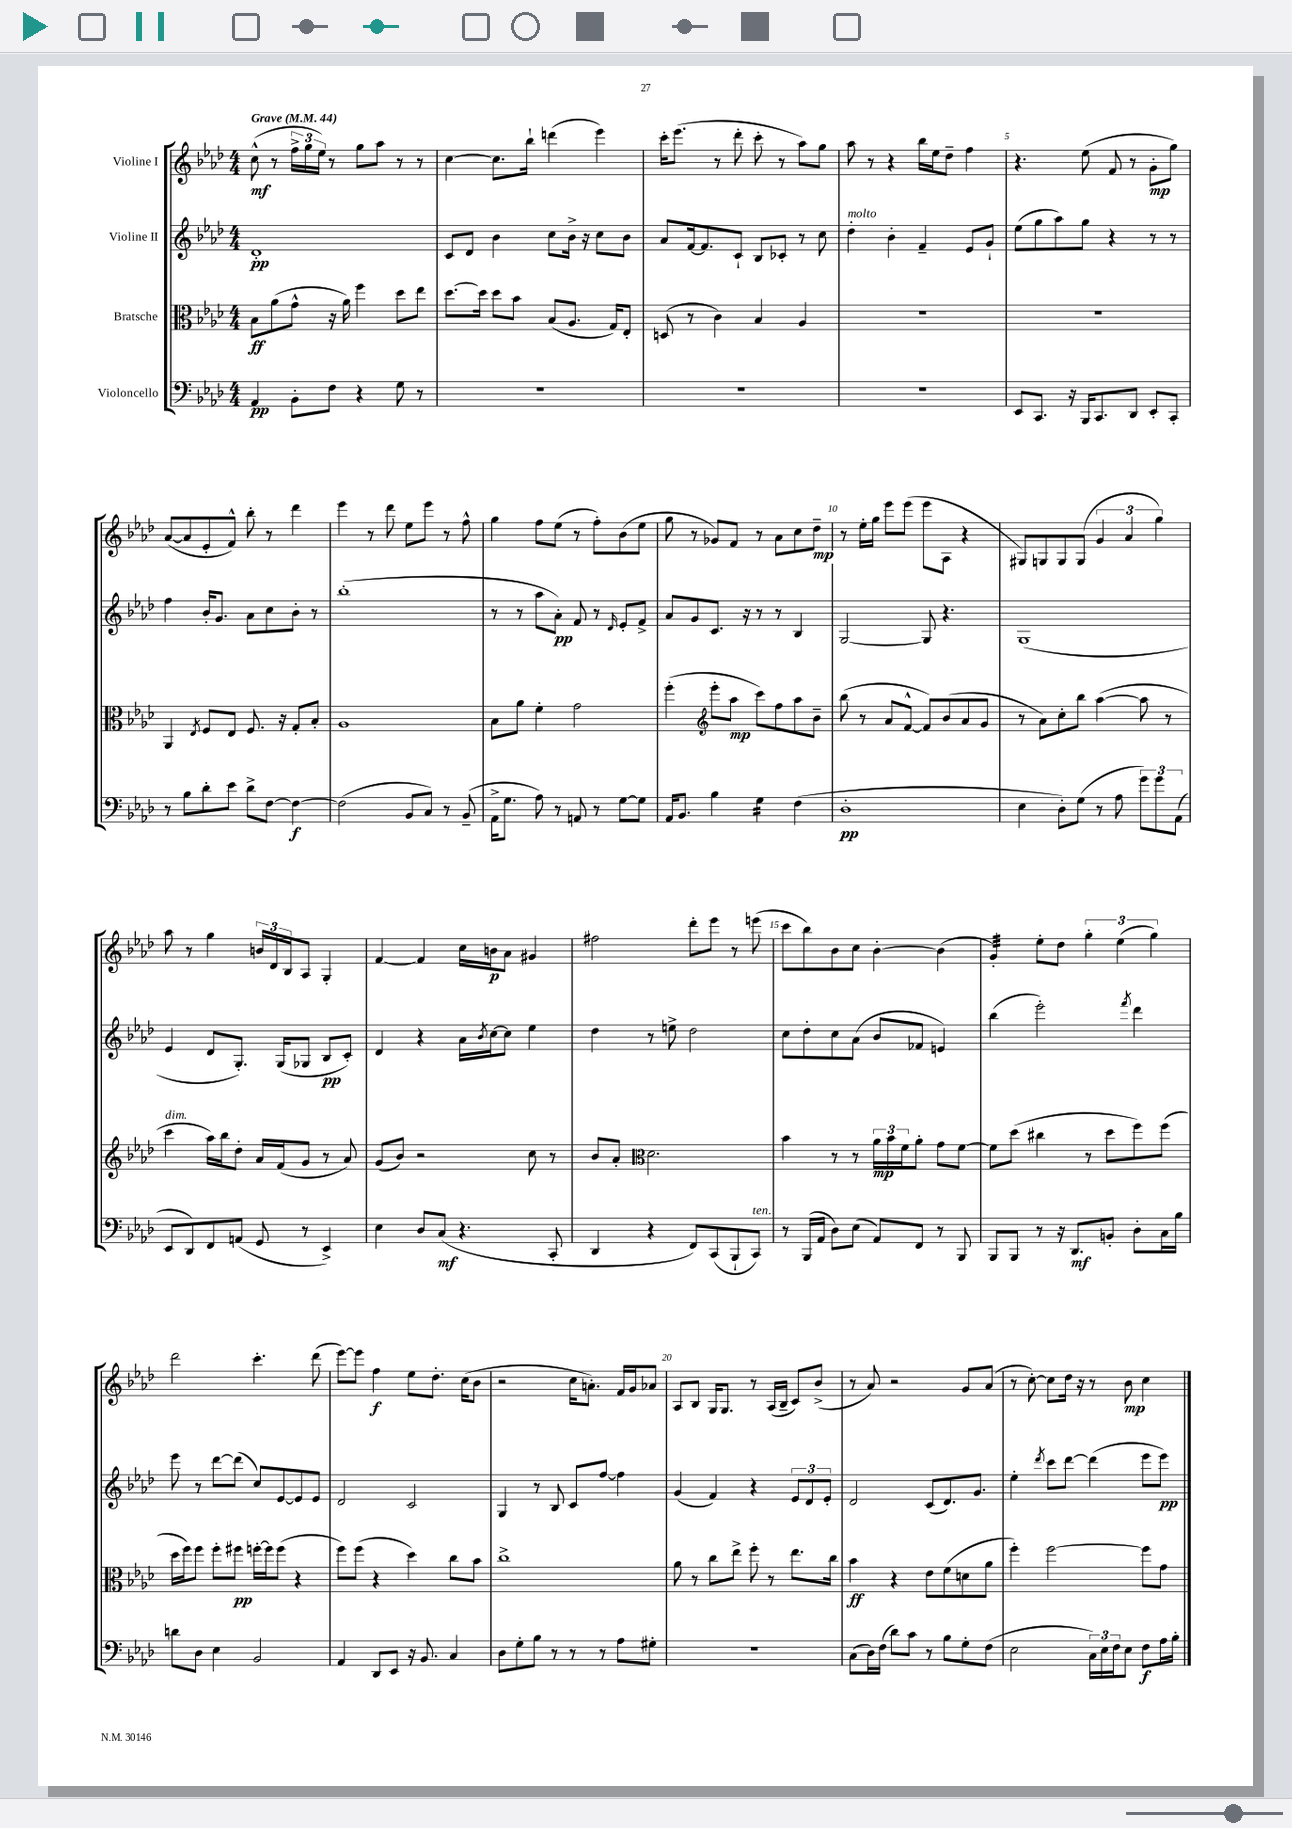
<<
\new StaffGroup <<
\new Staff = "s0" \with { instrumentName = "Violine I" } {
    \clef treble \key aes \major \numericTimeSignature \time 4/4 \tempo "Grave" 4 = 44
    c''8-^\mf( r8 \tuplet 3/2 { f''16-> g''16 ees''16) } r8 g''8 aes''8 r8 r8 |
    c''4~ c''8. bes''16-! d'''4( ees'''4) |
    c'''16-. ees'''8.( r8 des'''8-. c'''8-. r8 aes''8) g''8 |
    aes''8 r8 r4 bes''16 ees''16 des''8-- f''4 |
    r4. ees''8( f'8 r8 g'8-.\mp g''8) |
    aes'8~( aes'8 ees'8-. f'8-^) bes''8-. r8 des'''4 |
    ees'''4 r8 des'''8 ees''8 ees'''8 r8 f''8-^ |
    g''4 f''8 ees''8( r8 f''8-.) bes'8( ees''8 |
    g''8 r8 ges'8) f'8 r8 aes'8 c''8 des''8--\mp |
    r8 ees''16-. g''16 ees'''8 ees'''8( ees'''8 aes8 r4 |
    gis8) g8 g8 g8( \tuplet 3/2 { g'4 aes'4 g''4) } |
    aes''8 r8 g''4 \tuplet 3/2 { b'16 des'16 bes16 } aes8 g4-. |
    f'4~ f'4 c''16 b'16\p aes'8 gis'4 |
    fis''2 des'''8-. ees'''8 r8 e'''8( |
    c'''8 bes''8) bes'8 c''8 bes'4~-. bes'4( |
    g'4:32-.) ees''8-. des''8 \tuplet 3/2 { g''4-. ees''4( g''4) } |
    des'''2 c'''4.-. des'''8( |
    ees'''8~) ees'''8 f''4\f ees''8 des''8.-. c''16( bes'8 |
    r2 c''16 a'8.-.) f'16 g'16 aes'8 |
    aes8 bes8 g16 g8. r8 aes16( bes16-- c'8) bes'8->( |
    r8 aes'8) r2 g'8 aes'8( |
    r8 c''8~-.) c''8 des''16 r16 r8 bes'8\mp c''4 \bar "|." |
}
\new Staff = "s1" \with { instrumentName = "Violine II" } {
    \clef treble \key aes \major \numericTimeSignature \time 4/4
    des'1-.\pp |
    c'8 des'8 bes'4 c''8 bes'16-> r16 c''8 bes'8 |
    aes'8 f'16~ f'8. c'8-! bes8 ces'8-. r8 c''8 |
    des''4-.^\markup { \italic "molto" } bes'4-. f'4-- ees'8 g'8-! |
    ees''8( g''8 aes''8) g''8 r4 r8 r8 |
    f''4 bes'16-. g'8. aes'8 c''8 bes'8-. r8 |
    bes''1-.( |
    r8 r8 aes''8 aes'8-.\pp) f'8 r8 \grace { des'16 } ees'8-. f'8-> |
    aes'8 g'8 c'8. r16 r8 r8 bes4 |
    g2~ g8 r4. |
    g1( |
    ees'4 des'8 g8.-.) g16( ges8 bes8\pp c'8-.) |
    des'4 r4 aes'16 \acciaccatura { bes'8 } c''16~ c''8 ees''4 |
    des''4 r8 e''8-> des''2 |
    c''8 des''8-. c''8 aes'8( bes'8 fes'8 e'4) |
    bes''4( ees'''2-.) \acciaccatura { f'''8 } des'''4 |
    ees'''8 r8 des'''8~ des'''8( c''8) ees'8~ ees'8 ees'8 |
    des'2 c'2 |
    g4 r8 bes8 c'8 f''8~ f''4 |
    g'4( f'4) r4 \tuplet 3/2 { ees'8 des'8 ees'8-. } |
    des'2 c'8( des'8.) g'8. |
    ees''4-. \acciaccatura { des'''8 } c'''8 des'''8~ des'''4( ees'''8 ees'''8\pp) \bar "|." |
}
\new Staff = "s2" \with { instrumentName = "Bratsche" } {
    \clef alto \key aes \major \numericTimeSignature \time 4/4
    bes8\ff aes'8( g'8-^ r16 aes'16) f''4 des''8 ees''8 |
    des''8.~ des''16 des''8 bes'8 bes8( aes8. g16) ees8-. |
    d8( r8 c'4) bes4 aes4 |
    R1 |
    R1 |
    aes,4 \acciaccatura { ees8 } f8 ees8 f8. r16 g8-. bes8-. |
    aes1 |
    bes8 aes'8 f'4-. g'2 |
    f''4-.( \clef treble ees'''8-. aes''8\mp c'''8) f''8 aes''8 bes'8-- |
    bes''8( r8 aes'8 f'8~-^ f'8) bes'8( aes'8 g'8 |
    r8 aes'8) c''8-. bes''8 aes''4~( aes''8 r8 |
    c'''4^\markup { \italic "dim." } aes''16) bes''16 des''8-. aes'16 f'16( g'8 r8 aes'8) |
    g'8( bes'8) r2 c''8 r8 |
    bes'8 aes'8-. \clef alto des'2. |
    bes'4 r8 r8 \tuplet 3/2 { aes'16\mp bes'16 f'16 } aes'8-. g'8 f'8~ |
    f'8 des''8( cis''4 r8 des''8 f''8) f''8( |
    des''16 f''16) f''8 f''8-. fis''8\pp f''16~-. f''16 f''8( r4 |
    f''8) f''8( r4 des''4) c''8 bes'8 |
    c''1-> |
    aes'8 r8 c''8 ees''8-> f''8-. r8 ees''8. c''16 |
    bes'4\ff r4 ees'8 f'8( d'8 aes'8 |
    f''4-.) f''2~ f''8 g'8 \bar "|." |
}
\new Staff = "s3" \with { instrumentName = "Violoncello" } {
    \clef bass \key aes \major \numericTimeSignature \time 4/4
    aes,4\pp bes,8-. f8 r4 g8 r8 |
    R1 |
    R1 |
    R1 |
    ees,8 c,8. r16 bes,,16 c,8. des,8 ees,8-. c,8-. |
    r8 bes8 des'8-. ees'8 des'8-> f8~ f4~\f |
    f2( bes,8 c8) r8 bes,8--( |
    aes,16-> g8. aes8) r8 a,8 r8 g8~ g8 |
    aes,16 bes,8. bes4 g4:16 f4( |
    des1-.\pp |
    ees4 des8-.) g8( r8 aes8 \tuplet 3/2 { g'8) g'8 aes,8( } |
    ees,8 des,8) f,8 a,8( g,8 r8 ees,4->) |
    ees4 des8 c8\mf( r4. c,8-. |
    des,4 r4 f,8) c,8( bes,,8-! c,8^\markup { \italic "ten." }) |
    r8 bes,,16( aes,16 des8) ees8( aes,8) f,8 r8 bes,,8 |
    bes,,8 bes,,8 r8 r16 des,8.\mf b,8-. des8-. c16 bes16 |
    d'8 des8 ees4 bes,2 |
    aes,4 des,8 ees,8 r16 bes,8. c4 |
    des8 g8-. bes8 r8 r8 r8 aes8 gis8-. |
    R1 |
    c8( des16) f16( des'8) c'8 r8 bes8 g8-. f8( |
    ees2 \tuplet 3/2 { c16) ees16 f16 } ees8 f8\f aes16 bes16-. \bar "|." |
}
>>
>>
\layout { \context { \Score \override BarNumber.break-visibility = ##(#f #t #t) barNumberVisibility = #(every-nth-bar-number-visible 5) } }
